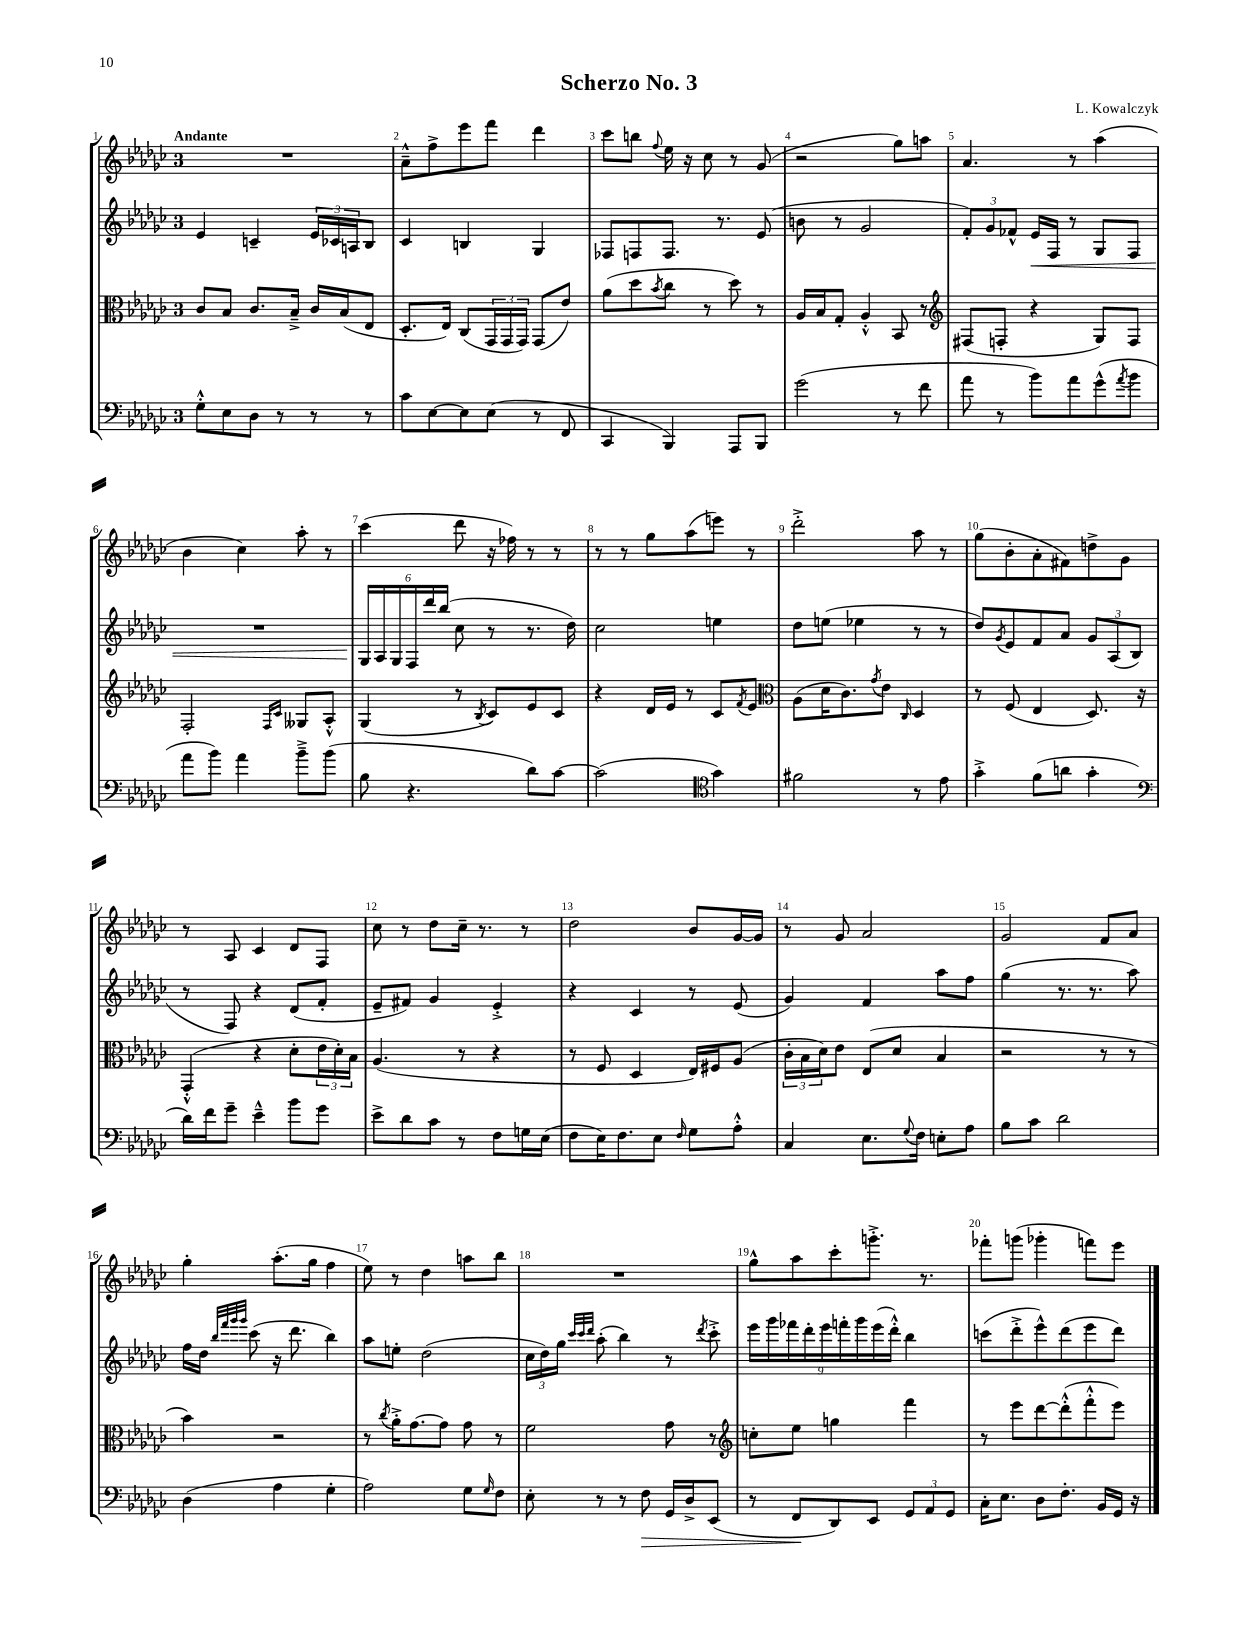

**kern	**kern	**kern	**kern
*staff4	*staff3	*staff2	*staff1
*clefF4	*clefC3	*clefG2	*clefG2
*k[b-e-a-d-g-c-]	*k[b-e-a-d-g-c-]	*k[b-e-a-d-g-c-]	*k[b-e-a-d-g-c-]
*M3/4	*M3/4	*M3/4	*M3/4
8G-'^^\L	8c-/L	4e-/	2.r
8E-\	8B-/J	.	.
8D-\J	8.c-/L	4c~/	.
8r	.	.	.
.	16B-~^/Jk	.	.
8r	16c-/LL	24e-/LL	.
.	.	24c-/	.
.	(16B-/J	.	.
.	.	24A/J	.
8r	8E-/J	8B-/J	.
=	=	=	=
8c-\L	8.D-'/L	4c-/	8a-~^^\L
[8E-\	.	.	8ff^\
.	16E-/Jk)	.	.
8E-\]	(8C-/L	4B/	8eee-\
(8E-\J	24GG-/L	.	8fff\J
.	24GG-/	.	.
.	24GG-/JJ)	.	.
8r	(8GG-/L	4G-/	4ddd-\
8FF/	8e-/J)	.	.
=	=	=	=
4CC-/	(8a-\L	8F-/L	8ccc-\L
.	8dd-\	8F/	8bb\J
.	8qb-/	.	8qqff/
4BBB-/)	8cc-\J	8.F/J	16ee-\
.	.	.	16r
.	8r	.	8cc-\
.	.	8.r	.
8AAA-/L	8dd-\)	.	8r
8BBB-/J	8r	(8e-/	(8g-/
=	=	=	=
(2g-\	16A-/LL	8b\	2r
.	16B-/J	.	.
.	8G-'/J	8r	.
.	4A-'^^/	2g-/	.
8r	8BB-/	.	8gg-\L)
8f\	8r	.	8aa\J
=	=	=	=
*	*clefG2	*	*
8a-\	(8F#/L	12f'/L)	4.a-/
.	.	12g-/	.
8r	8F'/J	.	.
.	.	12f-^^/J	.
8b-\L)	4r	16e-/LL	.
.	.	16F/JJ	.
8a-\	.	8r	8r
(8g-^^\	8G-/L)	8G-/L	(4aa-\
8qa-/	.	.	.
8b-\J	8F/J	8F/J	.
=	=	=	=
8a-\L	2F'/	2.r	4b-\
8b-\J)	.	.	.
4a-\	.	.	4cc-\)
.	16qqF/LL	.	.
.	16qqc-/JJ	.	.
8b-~^\L	8G--/L	.	8aa-'\
(8b-\J	8A-'^^/J	.	8r
=	=	=	=
8B-\	(4G-/	24G-/LL	(4ccc-\
.	.	24A-/	.
.	.	24G-/	.
4.r	.	24F/	.
.	.	24ddd-/	.
.	.	(24bb-/JJ	.
.	8r	8cc-\	8ddd-\
.	8qB-/	.	.
.	8c-/L)	8r	16r
.	.	.	16ff-\)
8d-\L)	8e-/	8.r	8r
[8c-\J	8c-/J	.	8r
.	.	16dd-\)	.
=	=	=	=
(2c-\]	4r	2cc-\	8r
.	.	.	8r
.	16d-/LL	.	8gg-\L
.	16e-/JJ	.	.
.	8r	.	(8aa-\
*clefC4	*	*	*
4g-\)	8c-/L	4ee\	8eee\J)
.	8qf/	.	.
.	8e-/J	.	8r
=	=	=	=
*	*clefC3	*	*
2f#\	(8A-\L	8dd-\L	2ddd-'^\
.	16d-\K	(8ee\J	.
.	8.c-\)	.	.
.	.	4ee-\	.
.	8qg-/	.	.
.	8e-\J	.	.
.	16qqC-/	.	.
8r	4D-/	8r	8aa-\
8e-\	.	8r	8r
=	=	=	=
4g-'^\	8r	8dd-/L)	(8gg-\L
.	.	8qg-/	.
.	(8F/	8e-/	8b-'\
(8f\L	4E-/	8f/	8a-'\
8a\J	.	8a-/J	8f#\)
4g-'\	8.D-/)	12g-/L	8dd^\
.	.	(12A-/	.
.	.	.	8g-\J
.	.	12B-/J	.
.	16r	.	.
=	=	=	=
*clefF4	*	*	*
16d-\LL)	(4GG-'^^/	8r	8r
16f\J	.	.	.
8g-~\J	.	8F/)	8A-/
4e-~^^\	4r	4r	4c-/
8b-\L	8d-'\L	(8d-/L	8d-/L
8g-\J	24e-\L	8f'/J	8F/J
.	24d-'\)	.	.
.	24B-\JJ	.	.
=	=	=	=
8e-^\L	(4.A-/	8e-~/L	8cc-\
8d-\	.	8f#/J)	8r
8c-\J	.	4g-/	8dd-\L
8r	8r	.	16cc-~\Jk
.	.	.	8.r
8F\L	4r	4e-'^/	.
16G\L	.	.	8r
(16E-\JJ	.	.	.
=	=	=	=
8F\L	8r	4r	2dd-\
16E-\K)	8F/	.	.
8.F\	.	.	.
.	4D-/	4c-/	.
8E-\J	.	.	.
16qqF/	.	.	.
8G-\L	16E-/LL)	8r	8b-/L
.	16F#/J	.	.
8A-'^^\J	(8A-/J	(8e-/	[16g-/L
.	.	.	16g-/]JJ
=	=	=	=
4C-/	24c-'\LL	4g-/)	8r
.	24B-\	.	.
.	24d-\J)	.	.
.	8e-\J	.	8g-/
8.E-\L	(8E-/L	4f/	2a-/
.	8d-/J	.	.
8qqG-/	.	.	.
16F\Jk	.	.	.
8E'\L	4B-/	8aa-\L	.
8A-\J	.	8ff\J	.
=	=	=	=
8B-\L	2r	(4gg-\	2g-/
8c-\J	.	.	.
2d-\	.	8.r	.
.	.	8.r	.
.	8r	.	8f/L
.	8r	8aa-\)	8a-/J
=	=	=	=
(4D-\	4b-\)	16ff\LL	4gg-'\
.	.	16dd-\JJ	.
.	.	32qqbb-/LLL	.
.	.	32qqfff/	.
.	.	32qqggg-/	.
.	.	32qqggg-/JJJ	.
.	.	(8ccc-\	.
4A-\	2r	16r	(8.aa-'\L
.	.	8.ddd-\	.
.	.	.	16gg-\Jk
4G-'\	.	4bb-\)	4ff\
=	=	=	=
2A-\)	8r	8aa-\L	8ee-\)
.	8qcc-/	.	.
.	16a-'^\LK	8ee'\J	8r
.	[8.g-\	.	.
.	.	(2dd-\	4dd-\
.	8g-\]J	.	.
8G-\L	8g-\	.	8aa\L
16qqG-/	.	.	.
8F\J	8r	.	8bb-\J
=	=	=	=
8E-'\	2f\	24cc-\LL	2.r
.	.	24dd-\)	.
.	.	24gg-\JJ	.
.	.	32qqccc-/LLL	.
.	.	32qqccc-/	.
.	.	32qqddd-/JJJ	.
8r	.	(8aa-'\	.
8r	.	4bb-\)	.
8F\	.	.	.
16GG-/LL	8g-\	8r	.
16D-^/J	.	.	.
.	.	8qddd-/	.
(8EE-/J	8r	8ccc-'^\	.
=	=	=	=
*	*clefG2	*	*
8r	8cc'\L	18eee-\LL	8gg-^^\L
.	.	18ggg-\	.
.	.	18fff-\	.
8FF/L	8ee-\J	.	8aa-\
.	.	18ddd-'\	.
.	.	18eee-\	.
8DD-/)	4gg\	.	8ccc-'\
.	.	18fff'\	.
.	.	18ggg-\	.
8EE-/J	.	.	8.ggg'^\J
.	.	(18eee-\	.
.	.	18ddd-'^^\JJ)	.
12GG-/L	4fff\	4bb-\	.
.	.	.	8.r
12AA-/	.	.	.
12GG-/J	.	.	.
=	=	=	=
16C-'\LK	8r	(8ccc\L	8fff-'\L
8.E-\J	.	.	.
.	8eee-\L	8ddd-'^\	(8ggg\J
8D-\L	[8ddd-\	8eee-^^\)	4ggg-'\
8.F'\J	(8ddd-'^^\]	(8ddd-\	.
.	8fff'^^\	8eee-\	8fff\L)
16BB-/LL	.	.	.
16GG-/JJ	8eee-\J)	8ddd-\J)	8eee-\J
16r	.	.	.
==	==	==	==
*-	*-	*-	*-
